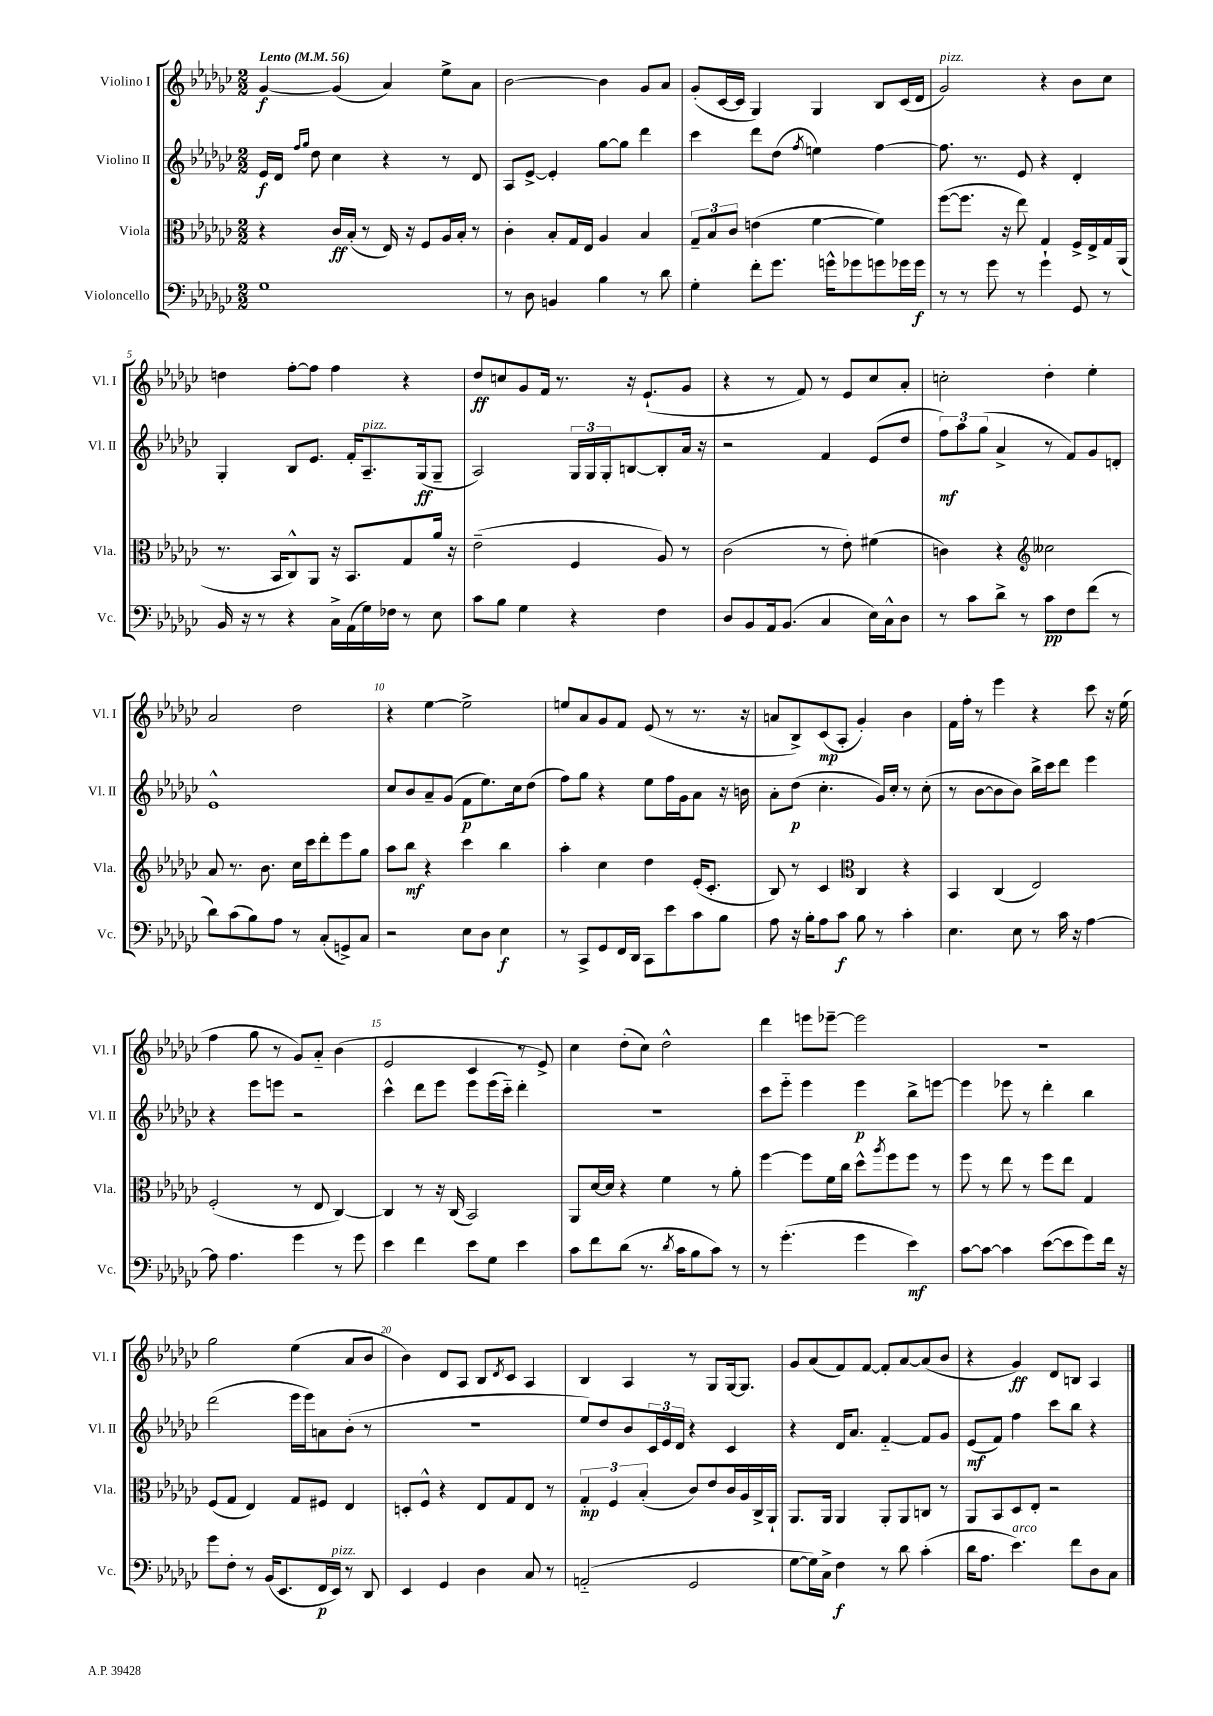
<<
\new StaffGroup <<
\new Staff = "s0" \with { instrumentName = "Violino I" shortInstrumentName = "Vl. I" } {
    \clef treble \key ges \major \numericTimeSignature \time 2/2 \tempo "Lento" 4 = 56
    ges'4~\f ges'4( aes'4) ees''8-> aes'8 |
    bes'2~ bes'4 ges'8 aes'8 |
    ges'8-.( ces'16~ ces'16 ges4) ges4 bes8 ces'16( des'16 |
    ges'2^\markup { \italic "pizz." }) r4 bes'8 ces''8 |
    d''4 f''8~-. f''8 f''4 r4 |
    des''8\ff c''8 ges'8 f'16 r8. r16 ees'8.-!( ges'8 |
    r4 r8 f'8) r8 ees'8 ces''8 aes'8-. |
    c''2-. des''4-. ees''4-. |
    aes'2 des''2 |
    r4 ees''4~ ees''2-> |
    e''8 aes'8 ges'8 f'8 ees'8( r8 r8. r16 |
    a'8 bes8->) ces'8\mp( aes8-. ges'4-.) bes'4 |
    f'16 f''16-. r8 ees'''4 r4 ces'''8 r16 ees''16( |
    f''4 ges''8 r8 ges'8) aes'8-_ bes'4( |
    ees'2 ces'4 r8 ees'8->) |
    ces''4 des''8-.( ces''8) des''2-^ |
    des'''4 e'''8 ees'''8~-- ees'''2 |
    r1 |
    ges''2 ees''4( aes'8 bes'8 |
    bes'4) des'8 aes8 bes8 \acciaccatura { des'8 } ces'8 aes4 |
    bes4 aes4 r8 ges8 ges16~ ges8. |
    ges'8 aes'8( f'8) f'8~ f'8-. aes'8~ aes'8( bes'8 |
    r4 ges'4\ff) des'8 b8 aes4 \bar "|." |
}
\new Staff = "s1" \with { instrumentName = "Violino II" shortInstrumentName = "Vl. II" } {
    \clef treble \key ges \major \numericTimeSignature \time 2/2
    ees'16\f des'16 \grace { f''16 ges''16 } des''8 ces''4 r4 r8 des'8 |
    aes8 ees'8~-> ees'4-. ges''8~ ges''8 des'''4 |
    ces'''4 des'''8 des''8( \acciaccatura { f''8 } e''4) f''4~ |
    f''8. r8. ees'8 r4 des'4-. |
    ges4-. bes8 ees'8. f'16-. aes8.--^\markup { \italic "pizz." } ges16\ff( ges8-- |
    aes2) \tuplet 3/2 { ges16 ges16 ges16-. } b8~ b8-. aes'16 r16 |
    r2 f'4 ees'8( des''8 |
    \tuplet 3/2 { f''8\mf) aes''8 ges''8( } aes'4-> r8 f'8) ges'8 d'8-. |
    ees'1-^ |
    ces''8 bes'8 aes'8-- ges'8( f'8\p ees''8.) ces''16 des''8( |
    f''8) ges''8 r4 ees''8 f''16 ges'16 aes'8 r16 b'16 |
    aes'8-. des''8\p( ces''4.-. ges'16) ces''16-. r8 ces''8-.( |
    r8 bes'8~ bes'8 bes'8) bes''16-> ces'''16 des'''8 ees'''4 |
    r4 ees'''8 e'''8 r2 |
    ces'''4-^ des'''8 ees'''8 ees'''8 ees'''16( ces'''16-_) des'''4-. |
    r1 |
    ces'''8 ees'''8-_ ees'''4 ees'''4\p bes''8-> e'''8~ |
    e'''4 ees'''8 r8 des'''4-. bes''4 |
    des'''2( ees'''16 ees'''16) a'8 bes'8-.( r8 |
    r1 |
    ees''8) des''8 bes'8 \tuplet 3/2 { ces'16 ees'16 des'16 } r4 ces'4 |
    r4 des'16 aes'8. f'4~-_ f'8 ges'8 |
    ees'8\mf( f'8) f''4 ces'''8 bes''8 r4 \bar "|." |
}
\new Staff = "s2" \with { instrumentName = "Viola" shortInstrumentName = "Vla." } {
    \clef alto \key ges \major \numericTimeSignature \time 2/2
    r4 ces'16\ff bes16-.( r8 ees16) r16 f8 aes16 bes16-. r8 |
    ces'4-. bes8-. ges16 ees16 aes4 bes4 |
    \tuplet 3/2 { ges8-- bes8 ces'8 } e'4( f'4~ f'4) |
    f''8~( f''8. r16 ees''8) ges4 f16-> ees16-> ges16 aes,16( |
    r8. bes,16 ces8-^) aes,8 r16 bes,8. ges8 aes'16 r16 |
    ees'2--( f4 aes8) r8 |
    ces'2( r8 ees'8-.) fis'4( |
    c'4) r4 \clef treble ceses''2 |
    aes'8 r8. bes'8. ces''16 ces'''16 des'''8-. ees'''8 ges''8 |
    aes''8 bes''8\mf r4 ces'''4 bes''4 |
    aes''4-. ces''4 des''4 ees'16-.( ces'8.-. |
    bes8) r8 ces'4 \clef alto ces4 r4 |
    bes,4 ces4( ees2) |
    f2-.( r8 ees8 ces4~) |
    ces4 r8 r16 ces16( bes,2) |
    aes,8 des'16~ des'16 r4 f'4 r8 aes'8-. |
    f''4~ f''8 f'16 ces''16 des''8-^ \acciaccatura { aes''8 } f''8 f''8 r8 |
    f''8 r8 ees''8 r8 f''8 ees''8 ges4 |
    f8( ges8 ees4) ges8 fis8 ees4 |
    d8-. f8-^ r4 ees8 ges8 ees8 r8 |
    \tuplet 3/2 { ges4-.\mp f4 bes4-.( } ces'8) ees'8 ces'16 aes16 ces16-> aes,16-! |
    aes,8. aes,16 aes,4 aes,8-. aes,8 c8 r8 |
    aes,8 bes,8 des8 ees8-. r2 \bar "|." |
}
\new Staff = "s3" \with { instrumentName = "Violoncello" shortInstrumentName = "Vc." } {
    \clef bass \key ges \major \numericTimeSignature \time 2/2
    ges1 |
    r8 des8 b,4 bes4 r8 des'8 |
    ges4-. f'8-. ges'8. g'16-^ ges'8 g'8 ges'16 ges'16\f |
    r8 r8 ges'8 r8 ges'4-! ges,8 r8 |
    bes,16 r16 r8 r4 ces16-> aes,16( ges16) fes16 r8 ees8 |
    ces'8 bes8 ges4 r4 f4 |
    des8 bes,8 aes,16 bes,8.( ces4 ees16) ces16-^ des8 |
    r8 ces'8 des'8-> r8 ces'8\pp f8 f'8( r8 |
    des'8) ces'8( bes8) aes8 r8 ces8-.( g,8->) ces8 |
    r2 ees8 des8 ees4\f |
    r8 ces,8-> ges,8 f,16 des,16 ces,8 ees'8 ces'8 bes8 |
    aes8 r16 bes16-. aes8 ces'8\f bes8 r8 ces'4-. |
    ees4. ees8 r8 ces'16 r16 aes4~ |
    aes8 aes4. ges'4 r8 ges'8 |
    ees'4 f'4 ees'8 ges8 ees'4 |
    ces'8 f'8 des'8( r8. \acciaccatura { des'8 } ces'16 bes8 ces'8) r8 |
    r8 ges'4.-.( ges'4 ees'4\mf) |
    ces'8~ ces'8~ ces'4 ees'8~( ees'8 ges'8) f'16 r16 |
    ges'8 f8-. r8 bes,16( ees,8. f,16\p ees,16^\markup { \italic "pizz." }) r8 des,8 |
    ees,4 ges,4 des4 ces8 r8 |
    a,2-_( ges,2 |
    ges8~ ges16) ces16-> f4\f r8 des'8 ces'4-.( |
    des'16 aes8. ees'4.^\markup { \italic "arco" }) f'8 des8 ces8 \bar "|." |
}
>>
>>
\layout { \context { \Score \override BarNumber.break-visibility = ##(#f #t #t) barNumberVisibility = #(every-nth-bar-number-visible 5) } }
